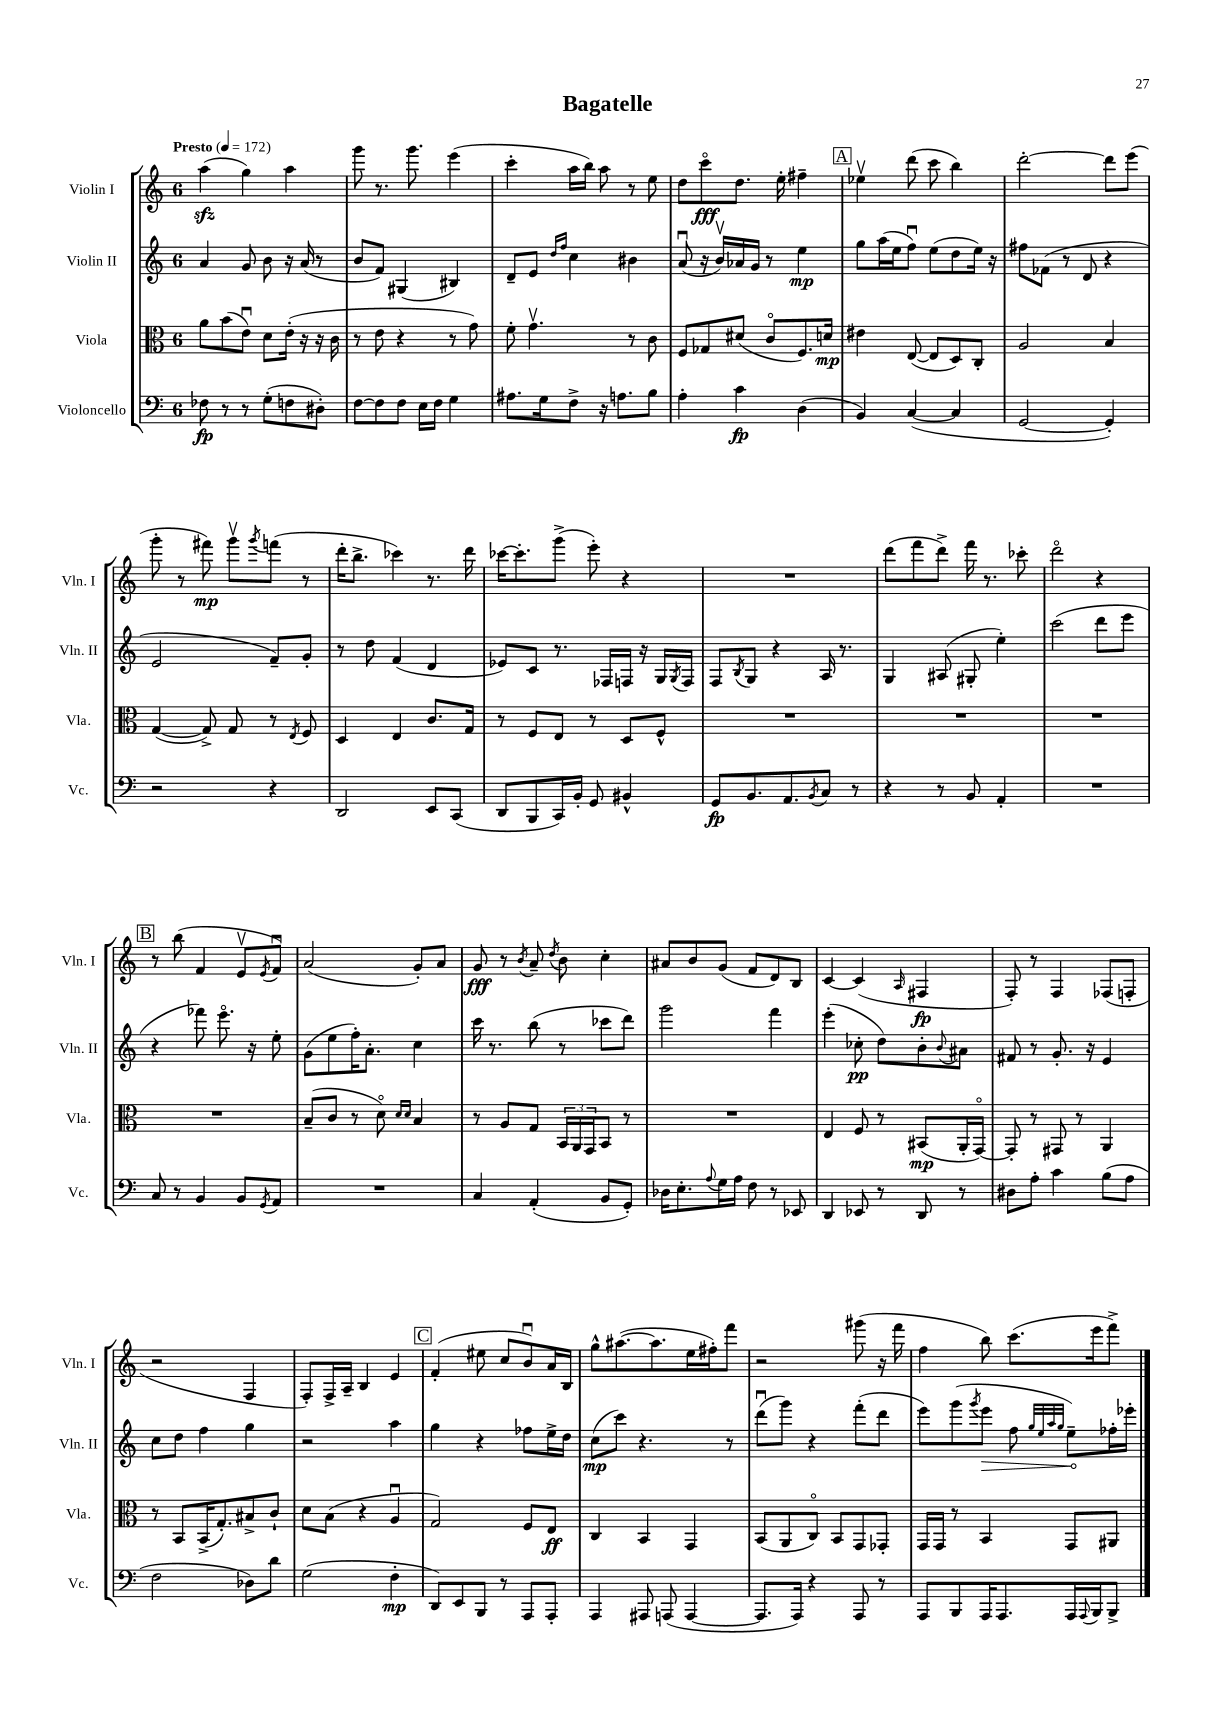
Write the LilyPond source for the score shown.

\header { title = "Bagatelle" }
<<
\new StaffGroup <<
\new Staff = "s0" \with { instrumentName = "Violin I" shortInstrumentName = "Vln. I" } {
    \clef treble \key c \major \once \override Staff.TimeSignature.style = #'single-digit \time 6/8 \tempo "Presto" 4 = 172
    a''4\sfz( g''4) a''4 |
    g'''8 r8. g'''8. e'''4( |
    c'''4-. a''16 b''16) a''8 r8 e''8 |
    d''8 c'''8\flageolet\fff d''8. e''16-. fis''4-- |
    \mark \markup { \box "A" } ees''4\upbow d'''8( c'''8 b''4) |
    d'''2~-. d'''8 e'''8( |
    g'''8-. r8 fis'''8\mp) g'''8\upbow \acciaccatura { g'''8 } f'''8( r8 |
    d'''16-. b''8.-> ces'''4) r8. d'''16 |
    ces'''16~ ces'''8.-. g'''8->( e'''8-.) r4 |
    R2. |
    d'''8( f'''8 d'''8->) f'''16 r8. ces'''8-. |
    d'''2\flageolet r4 |
    \mark \markup { \box "B" } r8 b''8( f'4 e'8\upbow \acciaccatura { e'8 } f'8\downbow) |
    a'2( g'8-.) a'8 |
    g'8\fff r8 \acciaccatura { b'8 } a'8-- \acciaccatura { d''8 } b'8 c''4-. |
    ais'8 b'8 g'8( f'8 d'8) b8 |
    c'4~ c'4( \grace { a16 } fis4\fp |
    f8-.) r8 f4 fes8( f8-. |
    r2 f4 |
    f8-.) f16-> a16-- b4 e'4 |
    \mark \markup { \box "C" } f'4-.( eis''8 c''8 b'8\downbow) a'16 b16 |
    g''8-^ ais''8.~( ais''8. e''16 fis''16-.) f'''8 |
    r2 gis'''8( r16 f'''16 |
    f''4 b''8) c'''8.( e'''16 f'''8->) \bar "|." |
}
\new Staff = "s1" \with { instrumentName = "Violin II" shortInstrumentName = "Vln. II" } {
    \clef treble \key c \major \once \override Staff.TimeSignature.style = #'single-digit \time 6/8
    a'4 g'8 b'8 r16 a'16( r8 |
    b'8 f'8) gis4( bis4) |
    d'8-- e'8 \grace { d''16 f''16 } c''4 bis'4 |
    a'8\downbow( r16 b'16\upbow) aes'16 g'16 r8 e''4\mp |
    \mark \markup { \box "A" } g''8 a''16( e''16 f''8\downbow) e''8( d''8 e''16) r16 |
    fis''8 fes'8( r8 d'8 r4 |
    e'2 f'8--) g'8-. |
    r8 d''8 f'4( d'4 |
    ees'8) c'8 r8. fes16 f16 r16 g16 \acciaccatura { g8 } f16 |
    f8 \acciaccatura { b8 } g8 r4 a16 r8. |
    g4 ais8( gis8-. e''4-.) |
    c'''2( d'''8 e'''8 |
    \mark \markup { \box "B" } r4 fes'''8) e'''8.\flageolet r16 e''8-. |
    g'8( e''8 f''16-.) a'8.-. c''4 |
    c'''16 r8. b''8( r8 ces'''8 d'''8) |
    g'''2 f'''4 |
    e'''4-.( ces''8-.\pp d''8) b'8-. \appoggiatura { b'8 } ais'8 |
    fis'8 r8 g'8.-. r16 e'4 |
    c''8 d''8 f''4 g''4 |
    r2 a''4 |
    \mark \markup { \box "C" } g''4 r4 fes''8 e''16-> d''16 |
    c''8\mp( c'''8) r4. r8 |
    d'''8\downbow( g'''8) r4 f'''8-.( d'''8 |
    e'''8) g'''8( \acciaccatura { g'''8 } \once \override Hairpin.circled-tip = ##t e'''8\> f''8 \grace { g''32 e''32 a''32 g''32 } e''8--\!) fes''16-. ees'''16-. \bar "|." |
}
\new Staff = "s2" \with { instrumentName = "Viola" shortInstrumentName = "Vla." } {
    \clef alto \key c \major \once \override Staff.TimeSignature.style = #'single-digit \time 6/8
    a'8 b'8( e'8\downbow) d'8 e'16-.( r16 r16 c'16 |
    r8 e'8 r4 r8 g'8) |
    f'8-. g'4.\upbow r8 c'8 |
    f8 ges8 dis'8( c'8\flageolet f8.) d'16\mp |
    \mark \markup { \box "A" } eis'4 e8~( e8 d8) c8-. |
    a2 b4 |
    g4~( g8->) g8 r8 \acciaccatura { e8 } f8 |
    d4 e4 c'8. g16 |
    r8 f8 e8 r8 d8 f8-^ |
    R2. |
    R2. |
    R2. |
    \mark \markup { \box "B" } R2. |
    b8--( c'8 r8 d'8\flageolet) \grace { d'16 d'16 } b4 |
    r8 a8 g8 \tuplet 3/2 { b,16 a,16 g,16 } b,8 r8 |
    R2. |
    e4 f8 r8 bis,8\mp( a,16-. g,16~\flageolet) |
    g,8-. r8 gis,8 r8 a,4 |
    r8 b,8 b,16->( g8.-.) bis8-> c'8-! |
    d'8 b8( r4 a4\downbow |
    \mark \markup { \box "C" } g2) f8 e8\ff |
    c4 b,4 g,4 |
    b,8( a,8 c8\flageolet) b,8 g,8 ges,8-. |
    g,16 g,16 r8 b,4 g,8 ais,8 \bar "|." |
}
\new Staff = "s3" \with { instrumentName = "Violoncello" shortInstrumentName = "Vc." } {
    \clef bass \key c \major \once \override Staff.TimeSignature.style = #'single-digit \time 6/8
    fes8\fp r8 r8 g8-.( f8 dis8-.) |
    f8~ f8 f8 e16 f16 g4 |
    ais8. g16 f8-> r16 a8. b8 |
    a4-. c'4\fp d4( |
    \mark \markup { \box "A" } b,4) c4~( c4 |
    g,2~ g,4-.) |
    r2 r4 |
    d,2 e,8 c,8( |
    d,8 b,,8 c,16) b,16-. g,8 bis,4-^ |
    g,8\fp b,8. a,8. \acciaccatura { b,8 } c8 r8 |
    r4 r8 b,8 a,4-. |
    R2. |
    \mark \markup { \box "B" } c8 r8 b,4 b,8 \acciaccatura { g,8 } a,8 |
    R2. |
    c4 a,4-.( b,8 g,8-.) |
    des16 e8.-. \appoggiatura { a8 } g16 a16 f8 r8 ees,8 |
    d,4 ees,8 r8 d,8 r8 |
    dis8 a8-. c'4 b8( a8 |
    f2 des8) d'8 |
    g2( f4-.\mp |
    \mark \markup { \box "C" } d,8) e,8 b,,8 r8 a,,8 a,,8-. |
    a,,4 ais,,8 a,,8( a,,4~ |
    a,,8. a,,16) r4 a,,8 r8 |
    a,,8 b,,8 a,,16 a,,8. a,,16 \appoggiatura { a,,8 } b,,16 b,,8-> \bar "|." |
}
>>
>>
\layout { \context { \Score \remove "Bar_number_engraver" } }
